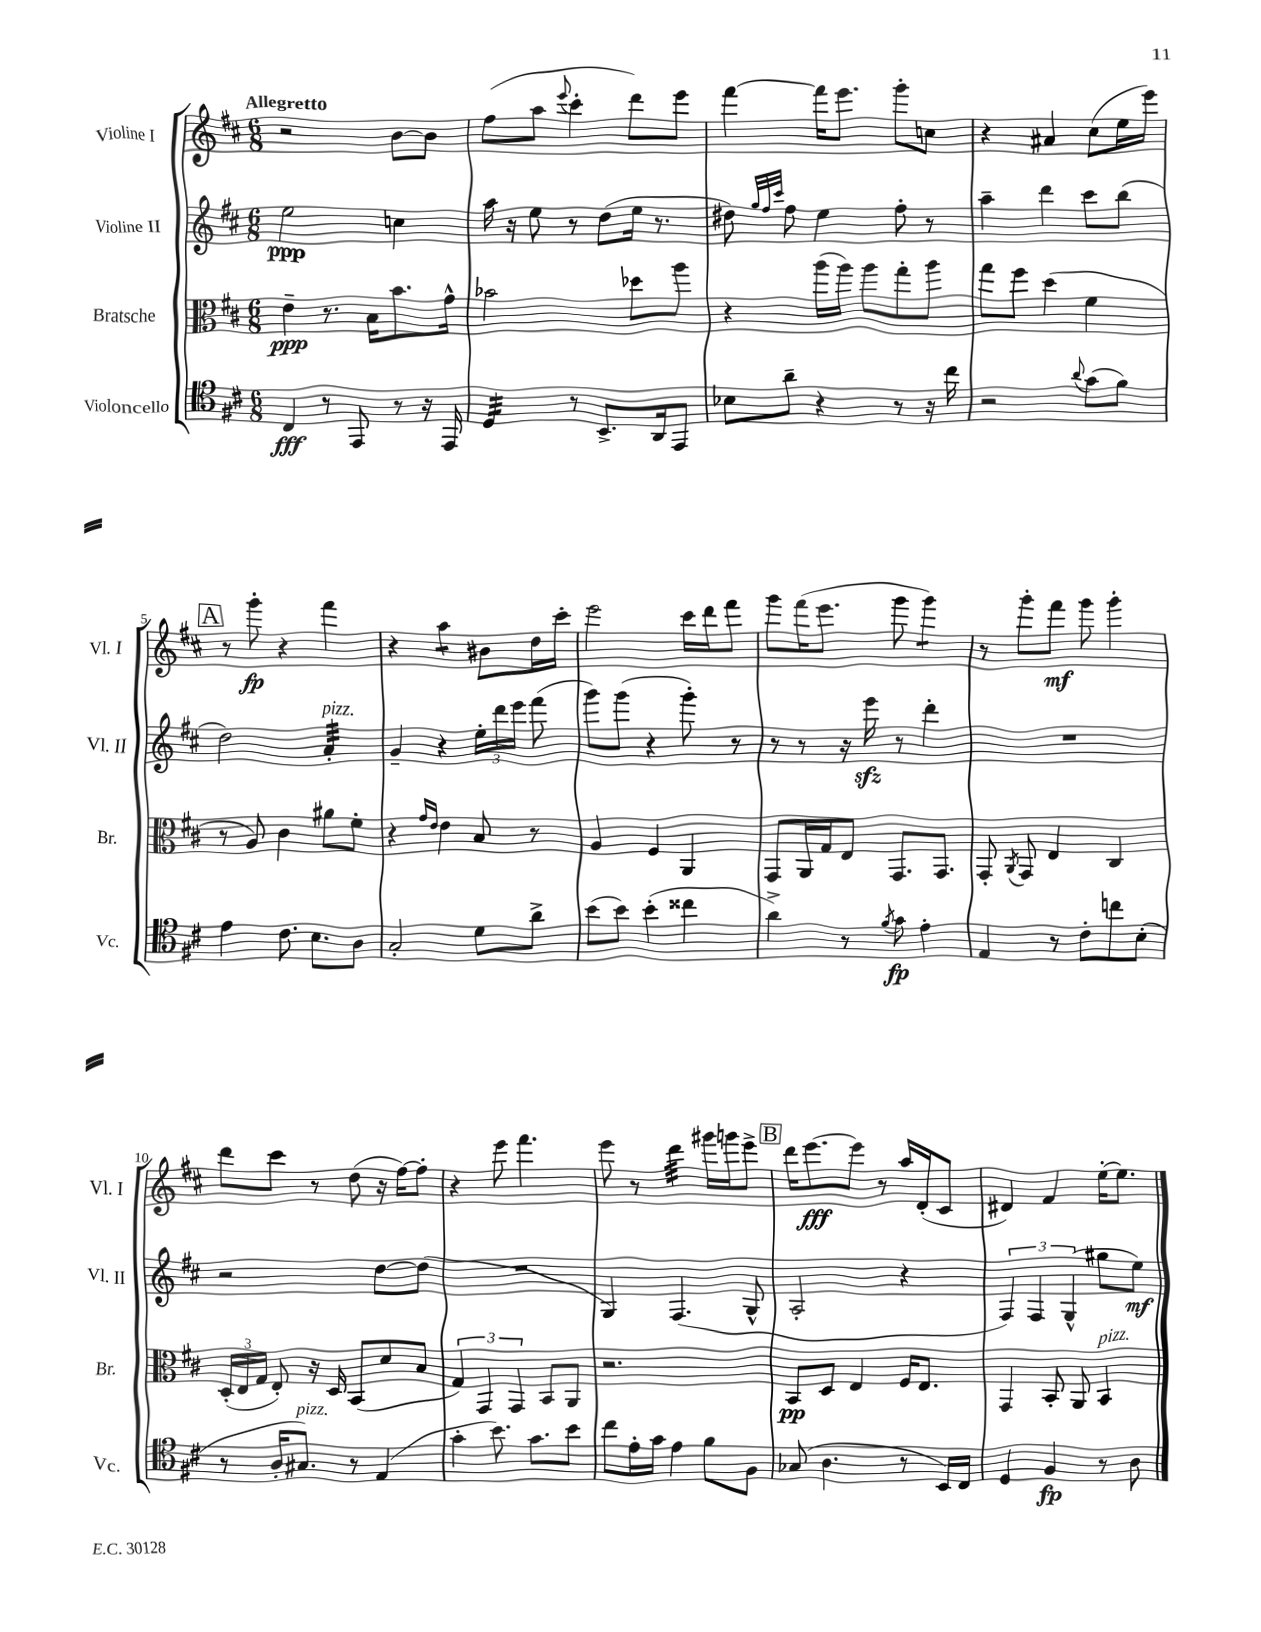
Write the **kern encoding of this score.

**kern	**kern	**kern	**kern
*staff4	*staff3	*staff2	*staff1
*clefC4	*clefC3	*clefG2	*clefG2
*k[f#c#]	*k[f#c#]	*k[f#c#]	*k[f#c#]
*M6/8	*M6/8	*M6/8	*M6/8
4C#/	4e~\	2ee\	2r
8r	8.r	.	.
8EE/	.	.	.
.	16B\LK	.	.
8r	8.b\	4cc\	[8b\L
16r	.	.	8b\]J
16EE/	16g^^\Jk	.	.
=	=	=	=
4D/	2b-\	16aa\	(8ff#\L
.	.	16r	.
.	.	8ee\	8aa\J
.	.	.	8qqeee/
8r	.	8r	4ccc#'\
8.BB^/L	.	(8dd\L	.
.	8dd-\L	16ee\Jk	8ddd\L)
16AA/k	.	8.r	.
8EE/J	8aa\J	.	8eee\J
=	=	=	=
8B-\L	4r	8dd#\)	[4fff#\
.	.	32qqgg/LLL	.
.	.	32qqff#/	.
.	.	32qqccc#/JJJ	.
8a~\J	.	8ff#\	.
4r	(16aa\LL	4ee\	16fff#\]LK
.	16aa\JJ)	.	8.eee\J
.	8aa\L	.	.
8r	8gg'\	8ff#'\	8ggg'\L
16r	8aa\J	8r	8cc\J
16cc#\	.	.	.
=	=	=	=
2r	8gg\L	4aa~\	4r
.	8ff#\J	.	.
.	(4dd\	4ddd\	4a#/
8qqa/	.	.	.
(8g\L	4f#\	8ccc#\L	(8cc#\L
8f#\J)	.	(8bb\J	16ee\L
.	.	.	16eee\JJ)
=	=	=	=
4e\	8r	2dd\)	8r
.	8A/)	.	8ggg'\
8.c#\	4c#\	.	4r
8.B\L	.	.	.
.	8a#\L	4a'/	4fff#\
8A\J	8f#'\J	.	.
=	=	=	=
2G'/	4r	4g~/	4r
.	16qqg/LL	.	.
.	16qqe/JJ	.	.
.	4e\	4r	4aa\
8d\L	8B/	24ee'\LL	8b#\L
.	.	24ddd\	.
.	.	24eee\JJ	.
8a^\J	8r	(8fff#\	16dd\L
.	.	.	16ccc#'\JJ
=	=	=	=
(8b\L	4A/	8ggg\L)	2eee\
8b\J)	.	(8ggg\J	.
(4b'\	4F#/	4r	.
4cc##\	4AA/	8ggg'\)	16ccc#\LL
.	.	.	16ddd\J
.	.	8r	8fff#\J
=	=	=	=
4a^\)	8GG/L	8r	8ggg\L
.	16AA/L	8r	(16fff#\K
.	16G/J	.	8.eee\J
8r	8E/J	16r	.
.	.	16eee\	.
8qf#/	.	.	.
8g\	8.GG/L	8r	8ggg\
4e'\	.	4ddd'\	4ggg\)
.	8.GG/J	.	.
=	=	=	=
4E/	8GG'/	2.r	8r
.	8qAA/	.	.
.	8GG/	.	8ggg'\L
8r	4E/	.	8fff#\J
8c#'\L	.	.	8ggg\
8cc\	4C#/	.	4ggg'\
(8B'\J	.	.	.
=	=	=	=
8r	(24D'/LL	2r	8ddd\L
.	24E/	.	.
.	24G/JJ	.	.
16A'/LK	8E'/)	.	8ccc#\J
8.G#/J)	.	.	.
.	16r	.	8r
.	16D/	.	.
8r	(8BB/L	.	(8dd\
(4E/	8d/	[8dd\L	16r
.	.	.	[16ff#\LK)
.	8B/J	(8dd\]J	8ff#'\]J
=	=	=	=
4g'\	6G/)	2.r	4r
.	6GG/	.	.
8.b\)	.	.	8eee\
.	6GG/	.	.
.	.	.	4.fff#\
8.g\L	.	.	.
.	8BB/L	.	.
8b\J	8AA/J	.	.
=	=	=	=
8cc#\L	2.r	4G/)	8eee\
16e'\L	.	.	8r
16g\JJ	.	.	.
4e\	.	(4.F#/	4ddd\
8f#\L	.	.	16ggg#\LL
.	.	.	16ggg\J
8F#\J	.	8G^^/	8eee^\J
=	=	=	=
(8G-/	8BB/L	2A'/	16ddd\LK
.	.	.	[8.eee\
4.A\	8D/J	.	.
.	4E/	.	8eee\]J
.	.	.	8r
8r	16F#/LK	4r	16aa/LL
.	8.E/J	.	(16d'/J
16BB/LL)	.	.	8c#/J
16C#/JJ	.	.	.
=	=	=	=
4D/	4GG/	6F#/)	4d#/)
.	.	6F#/	.
4F#/	8BB'/	.	4f#/
.	.	(6G^^/	.
.	8AA/	.	.
8r	4BB/	8gg#\L	[16ee'\LK
.	.	.	8.ee\]J
8A\	.	8ee\J)	.
==	==	==	==
*-	*-	*-	*-
